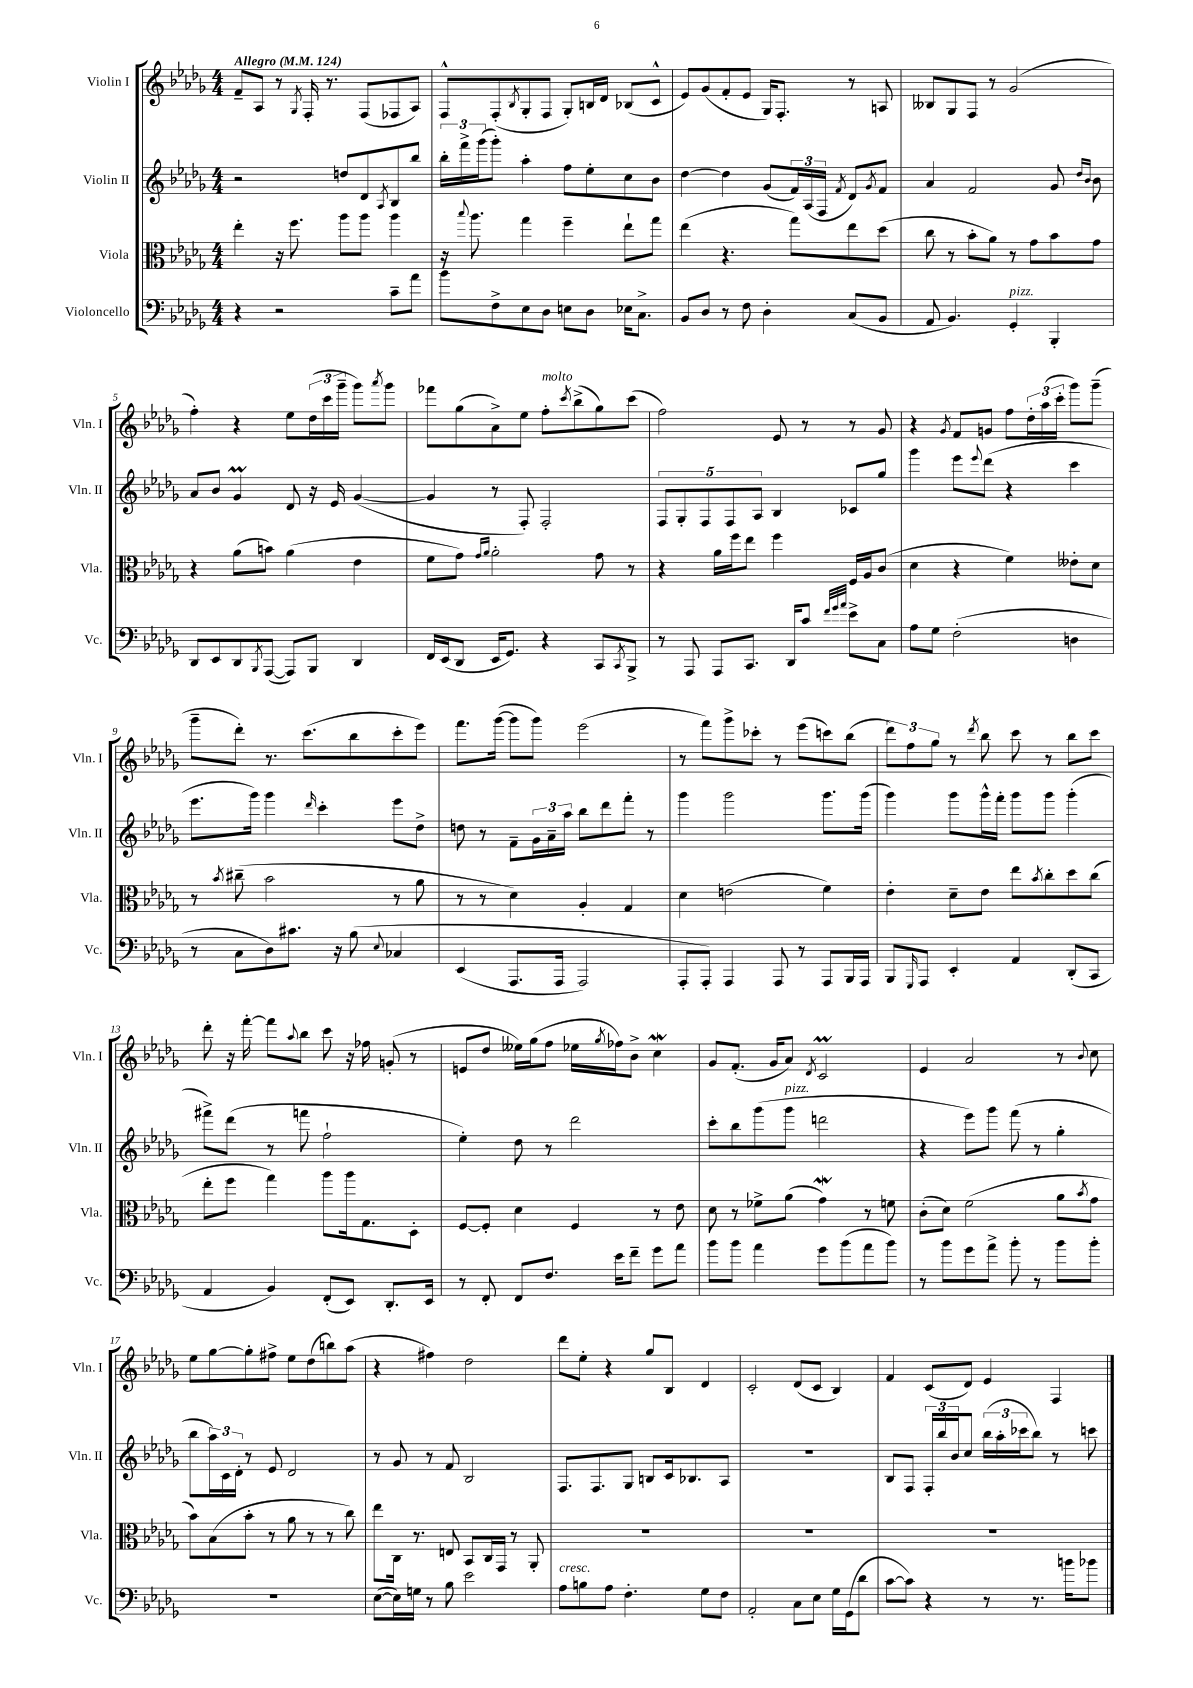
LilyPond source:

<<
\new StaffGroup <<
\new Staff = "s0" \with { instrumentName = "Violin I" shortInstrumentName = "Vln. I" } {
    \clef treble \key des \major \numericTimeSignature \time 4/4 \tempo "Allegro" 4 = 124
    f'8-- aes8 r8 \acciaccatura { ges8 } f16-. r8. f8( fes8 aes8) |
    f8-^ f8-.( \acciaccatura { bes8 } ges8-. f8 ges8-.) b16 des'16 bes8( c'8-^ |
    ees'8) ges'8( f'8-. ees'8 ges16) f8.-. r8 a8 |
    beses8 ges8 f8 r8 ges'2( |
    f''4-.) r4 ees''8 \tuplet 3/2 { des''16( c'''16 ges'''16-- } ges'''8) \acciaccatura { aes'''8 } ges'''8 |
    fes'''8 ges''8( aes'8->) ees''8 f''8-.^\markup { \italic "molto" } \acciaccatura { c'''8 } bes''8->( ges''8) c'''8( |
    f''2) ees'8 r8 r8 ges'8 |
    r4 \acciaccatura { ges'8 } f'8 g'8 f''8 \tuplet 3/2 { des''16-. aes''16( c'''16-. } ges'''8) ges'''8--( |
    ges'''8-- des'''8-.) r8. c'''8.( bes''8 c'''8-. ees'''8) |
    f'''8. ges'''16~( ges'''8 ges'''8) ees'''2( |
    r8 f'''8) ges'''8-> ces'''8-. r8 ees'''8( c'''8) bes''8( |
    \tuplet 3/2 { des'''8) f''8 ges''8 } r8 \acciaccatura { des'''8 } bes''8 c'''8 r8 bes''8 c'''8 |
    des'''8-. r16 f'''16~-. f'''8 \appoggiatura { aes''8 } bes''8 c'''8 r16 fes''16 g'8-.( r8 |
    e'8 des''8 eeses''16) ges''16( f''8 ees''16 \acciaccatura { ges''8 } fes''16) bes'8-> c''4\mordent |
    ges'8 f'8.-.( ges'16 aes'8) \acciaccatura { des'8 } c'2\prall |
    ees'4 aes'2 r8 \appoggiatura { bes'8 } c''8 |
    ees''8 ges''8~ ges''8-. fis''8-> ees''8 des''8( b''8) aes''8( |
    r4 fis''4) des''2 |
    des'''8 ees''8-. r4 ges''8 bes8 des'4 |
    c'2-. des'8( c'8 bes4) |
    f'4 c'8( des'8) ees'4 f4 \bar "|." |
}
\new Staff = "s1" \with { instrumentName = "Violin II" shortInstrumentName = "Vln. II" } {
    \clef treble \key des \major \numericTimeSignature \time 4/4
    r2 d''8 des'8 \acciaccatura { aes8 } bes8 bes''8 |
    \tuplet 3/2 { bes''16-. f'''16-> ges'''16( } ges'''8-.) aes''4-. f''8 ees''8-. c''8 bes'8 |
    des''4~ des''4 ges'8( \tuplet 3/2 { f'16) aes16( f16 } \acciaccatura { f'8 } des'8) \acciaccatura { ges'8 } f'8 |
    aes'4 f'2 ges'8 \grace { des''16 bes'16 } bes'8 |
    aes'8 bes'8 ges'4\prall des'8 r16 ees'16 ges'4~( |
    ges'4 r8 f8-.) f2-. |
    \tuplet 5/4 { f8 ges8-. f8 f8 aes8 } bes4 ces'8 ges''8 |
    ges'''4 ees'''8 \appoggiatura { ees'''8 } des'''8( r4 c'''4 |
    ees'''8. ges'''16) ges'''4 \grace { des'''16 } c'''4-. ees'''8 des''8-> |
    d''8 r8 f'8-- \tuplet 3/2 { ges'16 aes'16-- aes''16 } bes''8 des'''8 f'''8-. r8 |
    ges'''4 ges'''2 ges'''8. ges'''16( |
    ges'''4) ges'''8 ges'''16-^ f'''16-. ges'''8 ges'''8 ges'''4-.( |
    fis'''8->) des'''8( r8 f'''8 f''2-! |
    ees''4-.) des''8 r8 des'''2 |
    c'''8-. bes''8 ges'''8( ges'''8^\markup { \italic "pizz." } d'''2 |
    r4 ees'''8) ges'''8 f'''8( r8 ges''4-. |
    bes''8 \tuplet 3/2 { aes''16) c'16 des'16-. } r8 ees'8 des'2 |
    r8 ges'8 r8 f'8 bes2 |
    f8. f8. ges8 b8 c'16 bes8. aes8 |
    R1 |
    bes8 f8 \tuplet 3/2 { f16-. bes''16 bes'16 } c''8 \tuplet 3/2 { bes''16( aes''16-. ces'''16 } bes''8) r8 c'''8 \bar "|." |
}
\new Staff = "s2" \with { instrumentName = "Viola" shortInstrumentName = "Vla." } {
    \clef alto \key des \major \numericTimeSignature \time 4/4
    ees''4-. r16 f''8. aes''8 aes''8 aes''4 |
    r16 \appoggiatura { bes''8 } aes''8. ges''4 f''4-- ees''8-! ges''8 |
    ees''4( r4. ges''8) ees''8 des''8( |
    c''8 r8 bes'8-. aes'8) r8 ges'8 bes'8 ges'8 |
    r4 aes'8( b'8) aes'4( ees'4 |
    f'8 ges'8) \grace { ges'16 aes'16 } aes'2-. ges'8 r8 |
    r4 aes'16 f''16 ees''8 f''4 f16 aes16 c'8( |
    des'4 r4 f'4) eeses'8-. des'8 |
    r8 \acciaccatura { bes'8 } cis''8--( bes'2 r8 aes'8 |
    r8 r8 des'4) aes4-. ges4 |
    des'4 e'2( f'4) |
    ees'4-. des'8-- ees'8 ees''8 \acciaccatura { bes'8 } c''8-. des''8 c''8( |
    ees''8-. f''8 ges''4) aes''8 aes''16 ges8. des8-. |
    f8~ f8-. des'4 f4 r8 ees'8 |
    des'8 r8 fes'8-> aes'8( ges'4\mordent) r8 f'8 |
    c'8-.( des'8) f'2( aes'8 \acciaccatura { bes'8 } ges'8 |
    bes'8) bes8( bes'8-. r8 aes'8 r8 r8 c''8) |
    ees''8 c16 r8. e8 bes,8 c16 ges,16 r8 aes,8-. |
    R1 |
    R1 |
    R1 \bar "|." |
}
\new Staff = "s3" \with { instrumentName = "Violoncello" shortInstrumentName = "Vc." } {
    \clef bass \key des \major \numericTimeSignature \time 4/4
    r4 r2 c'8-- aes'8 |
    bes'8 f8-> ees8 des8 e8 des8 ees16 c8.-> |
    bes,8 des8 r8 f8 des4-. c8( bes,8 |
    aes,8 bes,4.) ges,4-.^\markup { \italic "pizz." } bes,,4-. |
    des,8 ees,8 des,8 \acciaccatura { bes,,8 } aes,,8~( aes,,8) bes,,8 des,4 |
    f,16 ees,16( des,8 ees,16 ges,8.) r4 c,8 \acciaccatura { c,8 } bes,,8-> |
    r8 aes,,8 aes,,8 c,8. des,16 c'8 \grace { f'32 ges'32 aes'32 } ees'8-> c8 |
    aes8 ges8 f2-.( d4 |
    r8 c8 des8) cis'8. r16 bes8\( \appoggiatura { ees8 } ces4 |
    ees,4( aes,,8. aes,,16 aes,,2) |
    aes,,8-. aes,,8-.\) aes,,4 aes,,8 r8 aes,,8 bes,,16 aes,,16 |
    bes,,8 \grace { ges,,16 } aes,,8 ees,4-. aes,4 des,8-.( c,8 |
    aes,4 bes,4) f,8-.( ees,8) des,8.-. ees,16 |
    r8 f,8-. f,8 f8. ees'16 f'8-- ges'8 aes'8 |
    bes'8 bes'8 aes'4 ges'8 bes'8( aes'8 bes'8) |
    r8 bes'8 ges'8 aes'8-> bes'8-. r8 bes'8 bes'8-. |
    R1 |
    ees8~( ees16) g16 r8 bes8 ees'2 |
    aes8^\markup { \italic "cresc." } b8 aes8 f4.-. ges8 f8 |
    aes,2-. c8 ees8 ges16 ges,16( des'8 |
    c'8~ c'8) r4 r8 r8. b'16 bes'8 \bar "|." |
}
>>
>>
